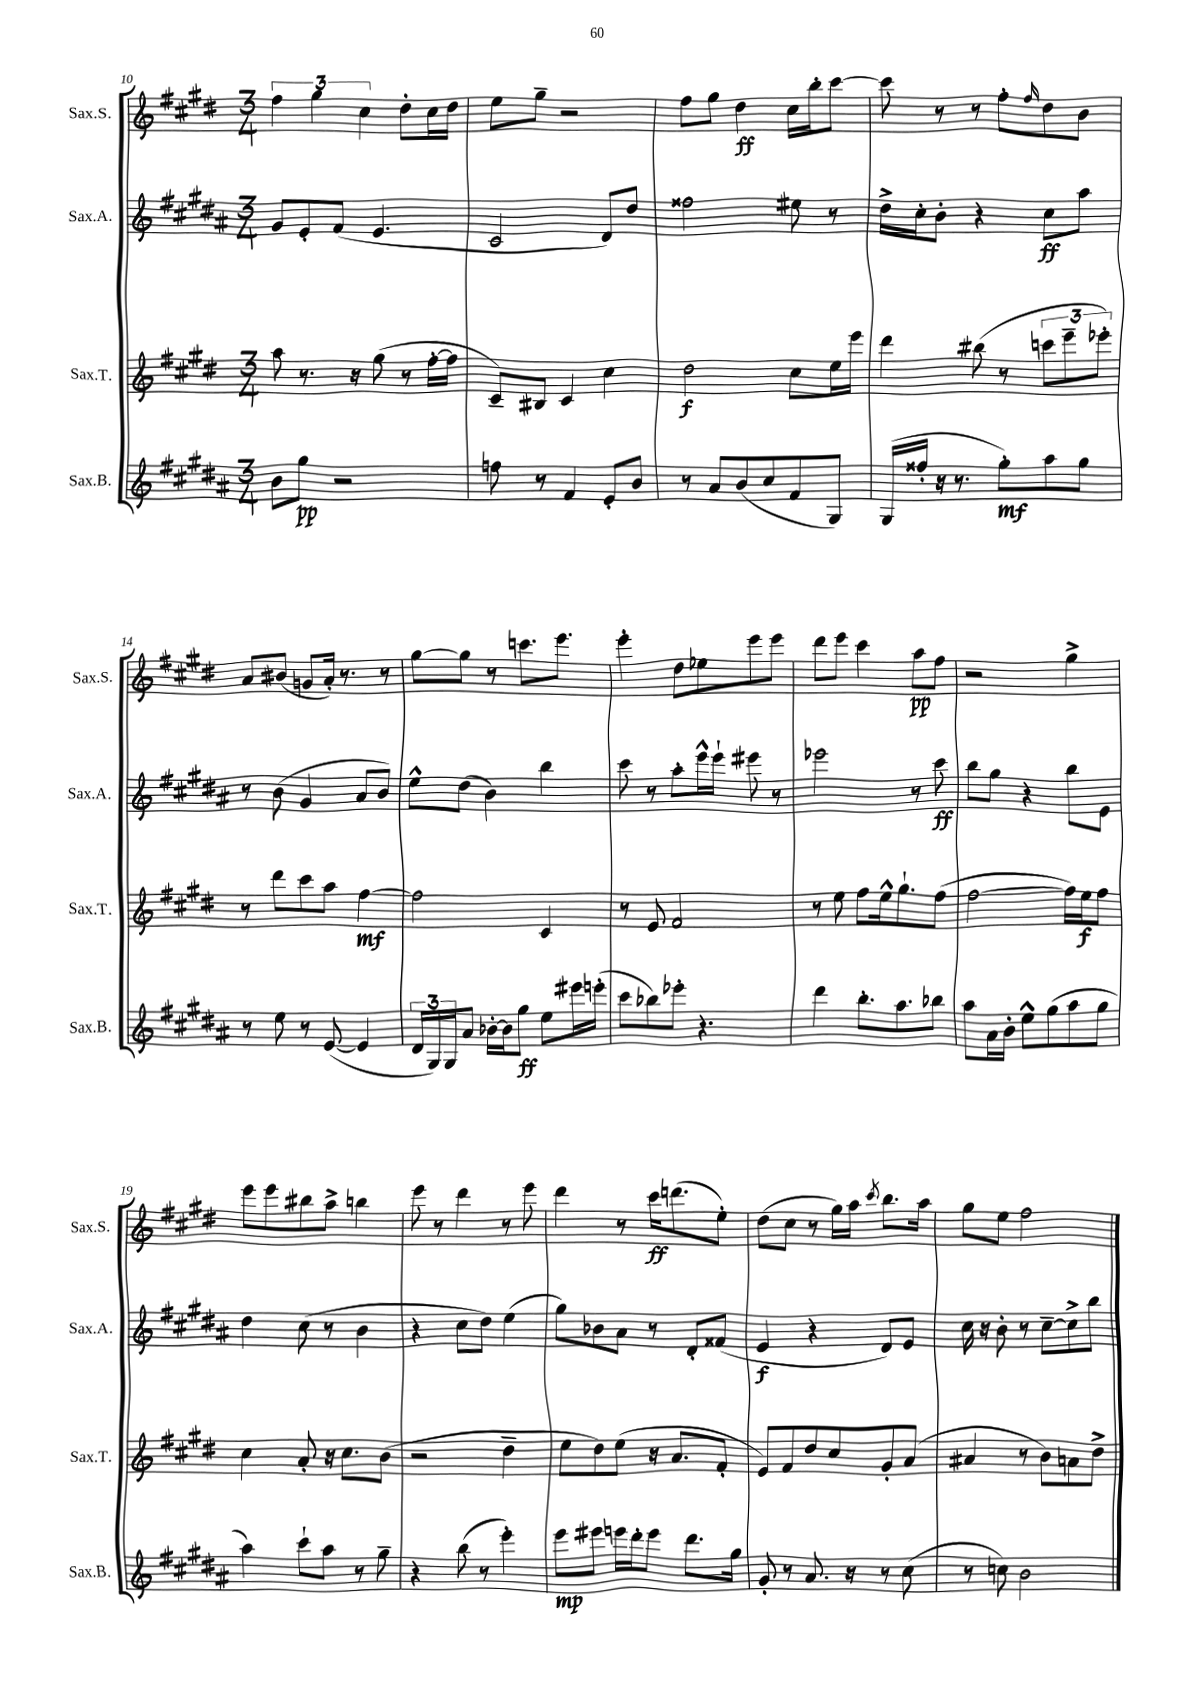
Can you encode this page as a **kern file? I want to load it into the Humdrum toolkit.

**kern	**dynam	**kern	**dynam	**kern	**dynam	**kern	**dynam
*part4	*part4	*part3	*part3	*part2	*part2	*part1	*part1
*staff4	*staff4	*staff3	*staff3	*staff2	*staff2	*staff1	*staff1
*I"Sax.B.	*	*I"Sax.T.	*	*I"Sax.A.	*	*I"Sax.S.	*
*I'Sax.B.	*	*I'Sax.T.	*	*I'Sax.A.	*	*I'Sax.S.	*
*clefG2	*	*clefG2	*	*clefG2	*	*clefG2	*
*k[f#c#g#d#a#]	*	*k[f#c#g#d#]	*	*k[f#c#g#d#a#]	*	*k[f#c#g#d#]	*
*M3/4	*	*M3/4	*	*M3/4	*	*M3/4	*
=10	=10	=10	=10	=10	=10	=10	=10
8b\L	.	8aa\	.	8g#/L	.	6ff#\	.
8gg#\J	pp	8.r	.	8e'/	.	.	.
.	.	.	.	.	.	6gg#\	.
2r	.	.	.	(8f#/J	.	.	.
.	.	16r	.	.	.	.	.
.	.	.	.	.	.	6cc#\	.
.	.	(8gg#\	.	4.e/	.	.	.
.	.	8r	.	.	.	8dd#'\L	.
.	.	[16ff#'\LL	.	.	.	16cc#\L	.
.	.	16ff#\JJ]	.	.	.	16dd#\JJ	.
=11	=11	=11	=11	=11	=11	=11	=11
8ffn\	.	8c#~/L)	.	2c#/	.	8ee\L	.
8r	.	8B#X/J	.	.	.	8gg#~\J	.
4f#/	.	4c#/	.	.	.	2r	.
8e'/L	.	4cc#\	.	8d#/L)	.	.	.
8b/J	.	.	.	8dd#/J	.	.	.
=12	=12	=12	=12	=12	=12	=12	=12
8r	.	2dd#\	f	2ff##X\	.	8ff#\L	.
8a#/L	.	.	.	.	.	8gg#\J	.
(8b/	.	.	.	.	.	4dd#\	ff
8cc#/	.	.	.	.	.	.	.
8f#/	.	8cc#\L	.	8ee#X\	.	16cc#\LL	.
.	.	.	.	.	.	16bb'\J	.
8G#/J)	.	16ee\L	.	8r	.	[8ccc#\J	.
.	.	16eee\JJ	.	.	.	.	.
=13	=13	=13	=13	=13	=13	=13	=13
(16G#/LL	.	4ddd#\	.	16dd#^\LL	.	8ccc#\]	.
16ff##X'/JJ	.	.	.	16cc#'\J	.	.	.
16r	.	.	.	8b'\J	.	8r	.
8.r	.	.	.	.	.	.	.
.	.	(8bb#X\	.	4r	.	8r	.
8gg#'\L)	mf	8r	.	.	.	8ff#'\L	.
.	.	.	.	.	.	16qqff#/	.
8aa#\	.	12cccn\L	.	8cc#\L	ff	8dd#\	.
.	.	12eee~\	.	.	.	.	.
8gg#\J	.	.	.	8aa#\J	.	8b\J	.
.	.	12eee-X'\J)	.	.	.	.	.
!!LO:LB:g=z
=14	=14	=14	=14	=14	=14	=14	=14
8r	.	8r	.	8r	.	8a/L	.
8ee\	.	8ddd#\L	.	(8b\	.	(8b#X/J	.
8r	.	8ccc#\	.	4g#/	.	8gn/L	.
([8e/	.	8aa\J	.	.	.	16a'/Jk)	.
.	.	.	.	.	.	8.r	.
4e/]	.	[4ff#\	mf	8a#/L	.	.	.
.	.	.	.	8b/J)	.	8r	.
=15	=15	=15	=15	=15	=15	=15	=15
24d#/LL	.	2ff#\]	.	8ee^^\L	.	[8gg#\L	.
24G#/)	.	.	.	.	.	.	.
24G#/J	.	.	.	.	.	.	.
8a#/J	.	.	.	(8dd#\J	.	8gg#\J]	.
[16b-X'\LL	.	.	.	4b\)	.	8r	.
16b-\J]	.	.	.	.	.	.	.
8gg#\J	ff	.	.	.	.	8.cccn\L	.
8ee\L	.	4c#/	.	4bb\	.	.	.
.	.	.	.	.	.	8.eee\J	.
16eee#X\L	.	.	.	.	.	.	.
(16eeen'\JJ	.	.	.	.	.	.	.
=16	=16	=16	=16	=16	=16	=16	=16
8ccc#\L	.	8r	.	8ccc#\	.	4eee'\	.
8bb-X\)	.	8e/	.	8r	.	.	.
8eee-X'\J	.	2f#/	.	8aa#'\L	.	8dd#\L	.
4.r	.	.	.	16eee^^\L	.	8ee-X\	.
.	.	.	.	16eee`\JJ	.	.	.
.	.	.	.	8eee#X\	.	8eee\	.
.	.	.	.	8r	.	8eee\J	.
=17	=17	=17	=17	=17	=17	=17	=17
4ddd#\	.	8r	.	2eee-X\	.	8ddd#\L	.
.	.	8ee\	.	.	.	8eee\J	.
8.bb'\L	.	8ff#\L	.	.	.	4ccc#\	.
.	.	16ee^^\k	.	.	.	.	.
8.aa#\	.	8.gg#`\	.	.	.	.	.
.	.	.	.	8r	.	8aa\L	pp
8bb-X\J	.	(8ff#\J	.	8ccc#\	ff	8ff#\J	.
=18	=18	=18	=18	=18	=18	=18	=18
8aa#\L	.	[2ff#\	.	8bb\L	.	2r	.
16a#\L	.	.	.	8gg#\J	.	.	.
16b'\JJ	.	.	.	.	.	.	.
8ee^^\L	.	.	.	4r	.	.	.
(8gg#\	.	.	.	.	.	.	.
8aa#\	.	16ff#\LL])	.	8bb\L	.	4gg#^\	.
.	.	16ee\J	f	.	.	.	.
8gg#\J	.	8ff#\J	.	8e\J	.	.	.
!!LO:LB:g=z
=19	=19	=19	=19	=19	=19	=19	=19
4aa#\)	.	4cc#\	.	4dd#\	.	8eee\L	.
.	.	.	.	.	.	8eee\	.
8ccc#`\L	.	8a'/	.	(8cc#\	.	8bb#X\	.
8aa#\J	.	16r	.	8r	.	8aa^\J	.
.	.	8.cc#\L	.	.	.	.	.
8r	.	.	.	4b\	.	4bbn\	.
8gg#~\	.	(8b\J	.	.	.	.	.
=20	=20	=20	=20	=20	=20	=20	=20
4r	.	2r	.	4r	.	8eee\	.
.	.	.	.	.	.	8r	.
(8bb\	.	.	.	8cc#\L	.	4ddd#\	.
8r	.	.	.	8dd#\J)	.	.	.
4eee'\)	.	4dd#~\	.	(4ee\	.	8r	.
.	.	.	.	.	.	8eee\	.
=21	=21	=21	=21	=21	=21	=21	=21
8eee\L	mp	8ee\L	.	8gg#\L)	.	4ddd#\	.
8eee#X\J	.	8dd#\)	.	8b-X\	.	.	.
16eeen\LL	.	(8ee\J	.	8a#\J	.	8r	.
16ddd#'\J	.	.	.	.	.	.	.
8eee\J	.	16r	.	8r	.	16ccc#\KL	ff
.	.	8.a/L	.	.	.	(8.dddn\	.
8.ddd#\L	.	.	.	8d#'/L	.	.	.
.	.	8f#'/J	.	(8f##X/J	.	8ee'\J)	.
16gg#\Jk	.	.	.	.	.	.	.
=22	=22	=22	=22	=22	=22	=22	=22
8g#'/	.	8e/L)	.	4e/	f	(8dd#\L	.
8r	.	8f#/	.	.	.	8cc#\J	.
8.a#/	.	8dd#/	.	4r	.	8r	.
.	.	8cc#/	.	.	.	16gg#\LL)	.
16r	.	.	.	.	.	16aa\JJ	.
.	.	.	.	.	.	8qccc#/	.
8r	.	8g#'/	.	8d#/L)	.	8.bb\L	.
(8cc#\	.	(8a/J	.	8e/J	.	.	.
.	.	.	.	.	.	16aa\Jk	.
=23	=23	=23	=23	=23	=23	=23	=23
8r	.	4a#X/	.	16cc#\	.	8gg#\L	.
.	.	.	.	16r	.	.	.
8ccn\)	.	.	.	8b'\	.	8ee\J	.
2b\	.	8r	.	8r	.	2ff#\	.
.	.	8b\L)	.	[8cc#~\L	.	.	.
.	.	8an\	.	8cc#^\]	.	.	.
.	.	8dd#^\J	.	8bb\J	.	.	.
==	==	==	==	==	==	==	==
*-	*-	*-	*-	*-	*-	*-	*-
